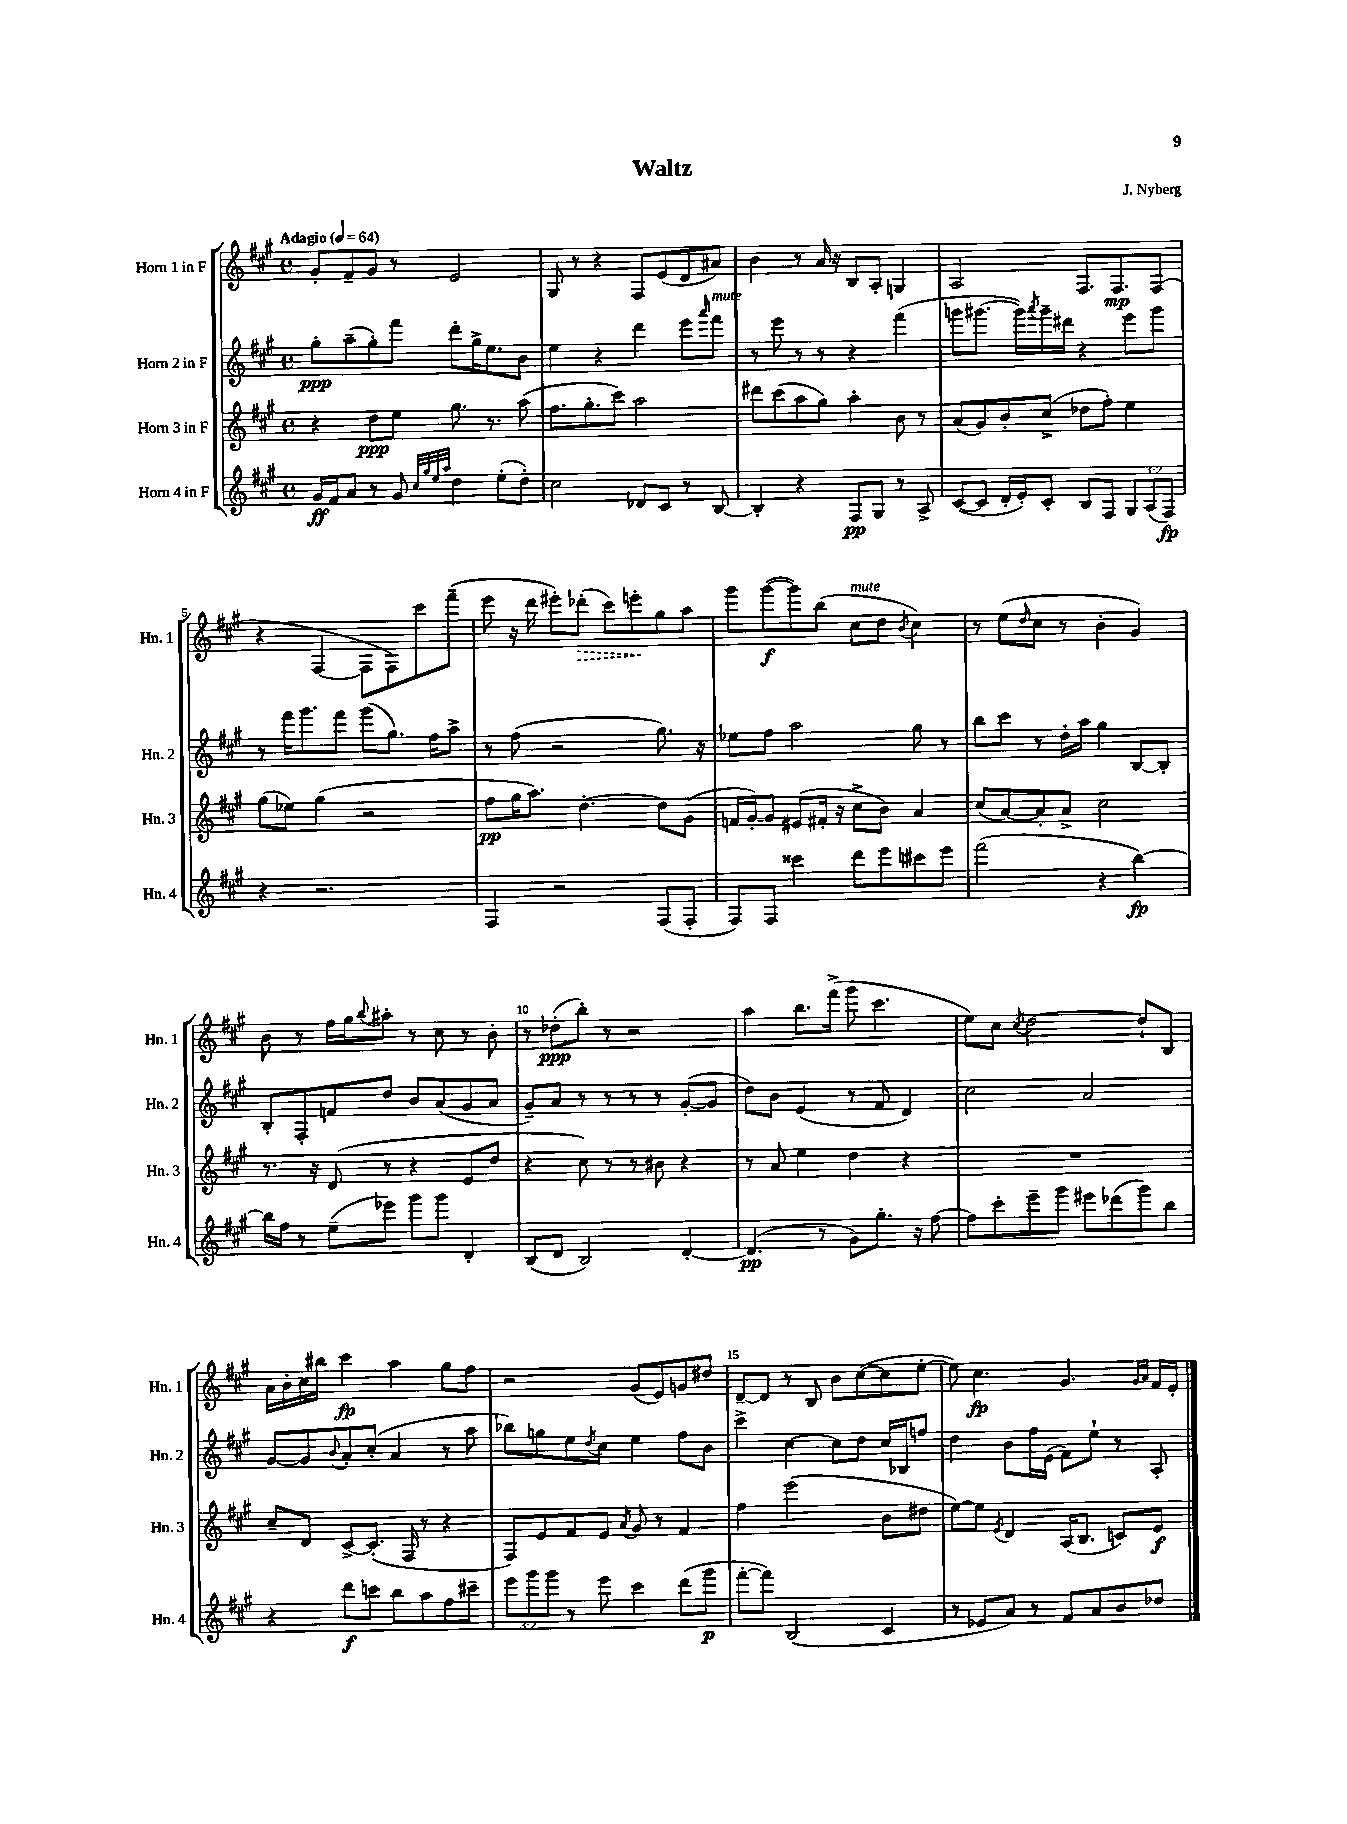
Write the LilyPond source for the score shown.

\header { title = "Waltz" composer = "J. Nyberg" }
<<
\new StaffGroup <<
\new Staff = "s0" \with { instrumentName = "Horn 1 in F" shortInstrumentName = "Hn. 1" } {
    \clef treble \key a \major \defaultTimeSignature \time 4/4 \tempo "Adagio" 4 = 64
    gis'8-. fis'8-- gis'8 r8 e'2 |
    gis8 r8 r4 fis8 e'8( d'8 ais'8) |
    b'4 r8 a'16 r16 b8 a8-. g4 |
    a2 fis8. fis8.\mp fis8( |
    r4 fis4~ fis8 fis8) cis'''8 fis'''8--( |
    e'''8 r16 d'''16 eis'''8-.) \once \override Hairpin.style = #'dashed-line des'''8-.\>( cis'''8) e'''8-.\! gis''8 a''8 |
    gis'''8 gis'''8~\f( gis'''8) b''8( cis''8^\markup { \italic "mute" } d''8 \acciaccatura { b'8 } cis''4) |
    r8 e''8( \grace { d''16 } cis''8 r8 b'4-. gis'4) |
    b'8 r8 fis''16 gis''16 \appoggiatura { b''8 } ais''8-. r8 cis''8 r8 b'8-. |
    r8 des''8-.\ppp( b''8-.) r8 r2 |
    a''4 b''8. fis'''16->( gis'''8 cis'''4. |
    e''8) cis''8 \acciaccatura { cis''8 } d''2~ d''8-! b8 |
    a'16 b'16-. cis''16 bis''16 cis'''4\fp a''4 gis''8 fis''8 |
    r2 gis'8( e'8) g'8 dis''8 |
    d'8~-- d'8 r8 b8 b'8 cis''8~( cis''8 e''8~-. |
    e''8) cis''4.\fp gis'4. \grace { gis'16 a'16 } fis'16 e'16-. \bar "|." |
}
\new Staff = "s1" \with { instrumentName = "Horn 2 in F" shortInstrumentName = "Hn. 2" } {
    \clef treble \key a \major \defaultTimeSignature \time 4/4
    gis''8-.\ppp a''8--( gis''8-.) fis'''8 d'''8-. gis''16-> e''8. b'8 |
    e''4 r4 d'''4 e'''8 \grace { a'''16 } fis'''8^\markup { \italic "mute" } |
    r8 e'''8 r8 r8 r4 fis'''4( |
    g'''8 gis'''8.~ gis'''16) \acciaccatura { a'''8 } gis'''16-- dis'''16 r4 e'''8 gis'''8 |
    r8 fis'''16 gis'''8. fis'''8 gis'''8( gis''8.) fis''16 a''8-> |
    r8 fis''8( r2 gis''8.) r16 |
    ees''8 fis''8 a''2 gis''8 r8 |
    b''8 cis'''8 r8 d''16-. a''16 gis''4 b8~ b8-. |
    b8-. fis8-. f'8 d''8 b'8 a'8( gis'8 a'8 |
    gis'8--) a'8 r8 r8 r8 r8 gis'8~-.( gis'8 |
    d''8) b'8 e'4( r8 fis'8 d'4) |
    cis''2 a'2 |
    gis'8~ gis'8 \appoggiatura { b'8 } a'8-. cis''8-.( a'4 r8 a''8 |
    bes''8) g''8 e''8 \acciaccatura { d''8 } cis''8 e''4 fis''8 b'8 |
    cis'''4-> cis''4~ cis''8 d''8 cis''16 bes16 f''8 |
    d''4 b'8 fis''16 e'16( fis'8) e''8-! r8 a8-. \bar "|." |
}
\new Staff = "s2" \with { instrumentName = "Horn 3 in F" shortInstrumentName = "Hn. 3" } {
    \clef treble \key a \major \defaultTimeSignature \time 4/4
    r4 d''8\ppp e''8 gis''8. r8. a''8( |
    fis''8. gis''8.-. cis'''8) a''2 |
    dis'''8 cis'''8( a''8 gis''8) a''4-. b'8 r8 |
    a'8( gis'8) b'8-. cis''8->( des''8 fis''8-.) e''4 |
    gis''8( ees''8) gis''4( r2 |
    fis''8\pp gis''16 a''8.) d''4.~-. d''8 gis'8( |
    f'16 gis'16~-.) gis'8 eis'8( fis'16-. r16 cis''8-> b'8) a'4 |
    cis''8( a'8~) a'8-. a'8-> cis''2 |
    r8. r16 d'8( r8 r4 e'8 d''8 |
    r4 cis''8) r8 r8 bis'8 r4 |
    r8 a'8 e''4 d''4 r4 |
    R1 |
    cis''8-- d'8 cis'8~-> cis'8.-.( fis16 r8 r4 |
    fis8) e'8 fis'8 e'8 \acciaccatura { a'8 } gis'8 r8 fis'4 |
    fis''4 e'''2( b'8 dis''8 |
    e''8~) e''8 \acciaccatura { e'8 } d'4 a16( b8. c'8) e'8\f \bar "|." |
}
\new Staff = "s3" \with { instrumentName = "Horn 4 in F" shortInstrumentName = "Hn. 4" } {
    \clef treble \key a \major \defaultTimeSignature \time 4/4 \override Staff.TupletNumber.text = #tuplet-number::calc-fraction-text
    gis'16\ff fis'16 a'8 r8 gis'8 \grace { cis''32 gis''32 e''32 a''32 } d''4 e''8-.( d''8-.) |
    cis''2 des'8 cis'8 r8 b8~ |
    b4-. r4 fis8\pp gis8 r8 a8-> |
    cis'8~( cis'8 d'16-. e'16-.) cis'8-. b8 fis8 \tuplet 3/2 { gis8 a8( fis8\fp) } |
    r4 r2. |
    fis4 r2 fis8( fis8-. |
    fis8) fis8 cisis'''4 d'''8 e'''8 cis'''8 e'''8 |
    fis'''2( r4 b''4~\fp) |
    b''16 fis''16 r8 e''8--( ees'''8) gis'''8 gis'''8 d'4-. |
    b8( d'8 b2) d'4~-. |
    d'4.\pp( r8 gis'8) gis''8.-. r16 fis''8~ |
    fis''8 cis'''8-. e'''8-- gis'''8 eis'''8 des'''8( gis'''8) b''8 |
    r4 d'''8\f c'''8 b''8 a''8 fis''8 cis'''8-- |
    \tuplet 3/2 { e'''8 gis'''8 gis'''8 } r8 e'''8 cis'''4 d'''8( gis'''8\p |
    fis'''8~-. fis'''8) b2( cis'4 |
    r8 ees'8 a'8) r8 fis'8 a'8 b'8 des''8 \bar "|." |
}
>>
>>
\layout { \context { \Score \override BarNumber.break-visibility = ##(#f #t #t) barNumberVisibility = #(every-nth-bar-number-visible 5) } }
